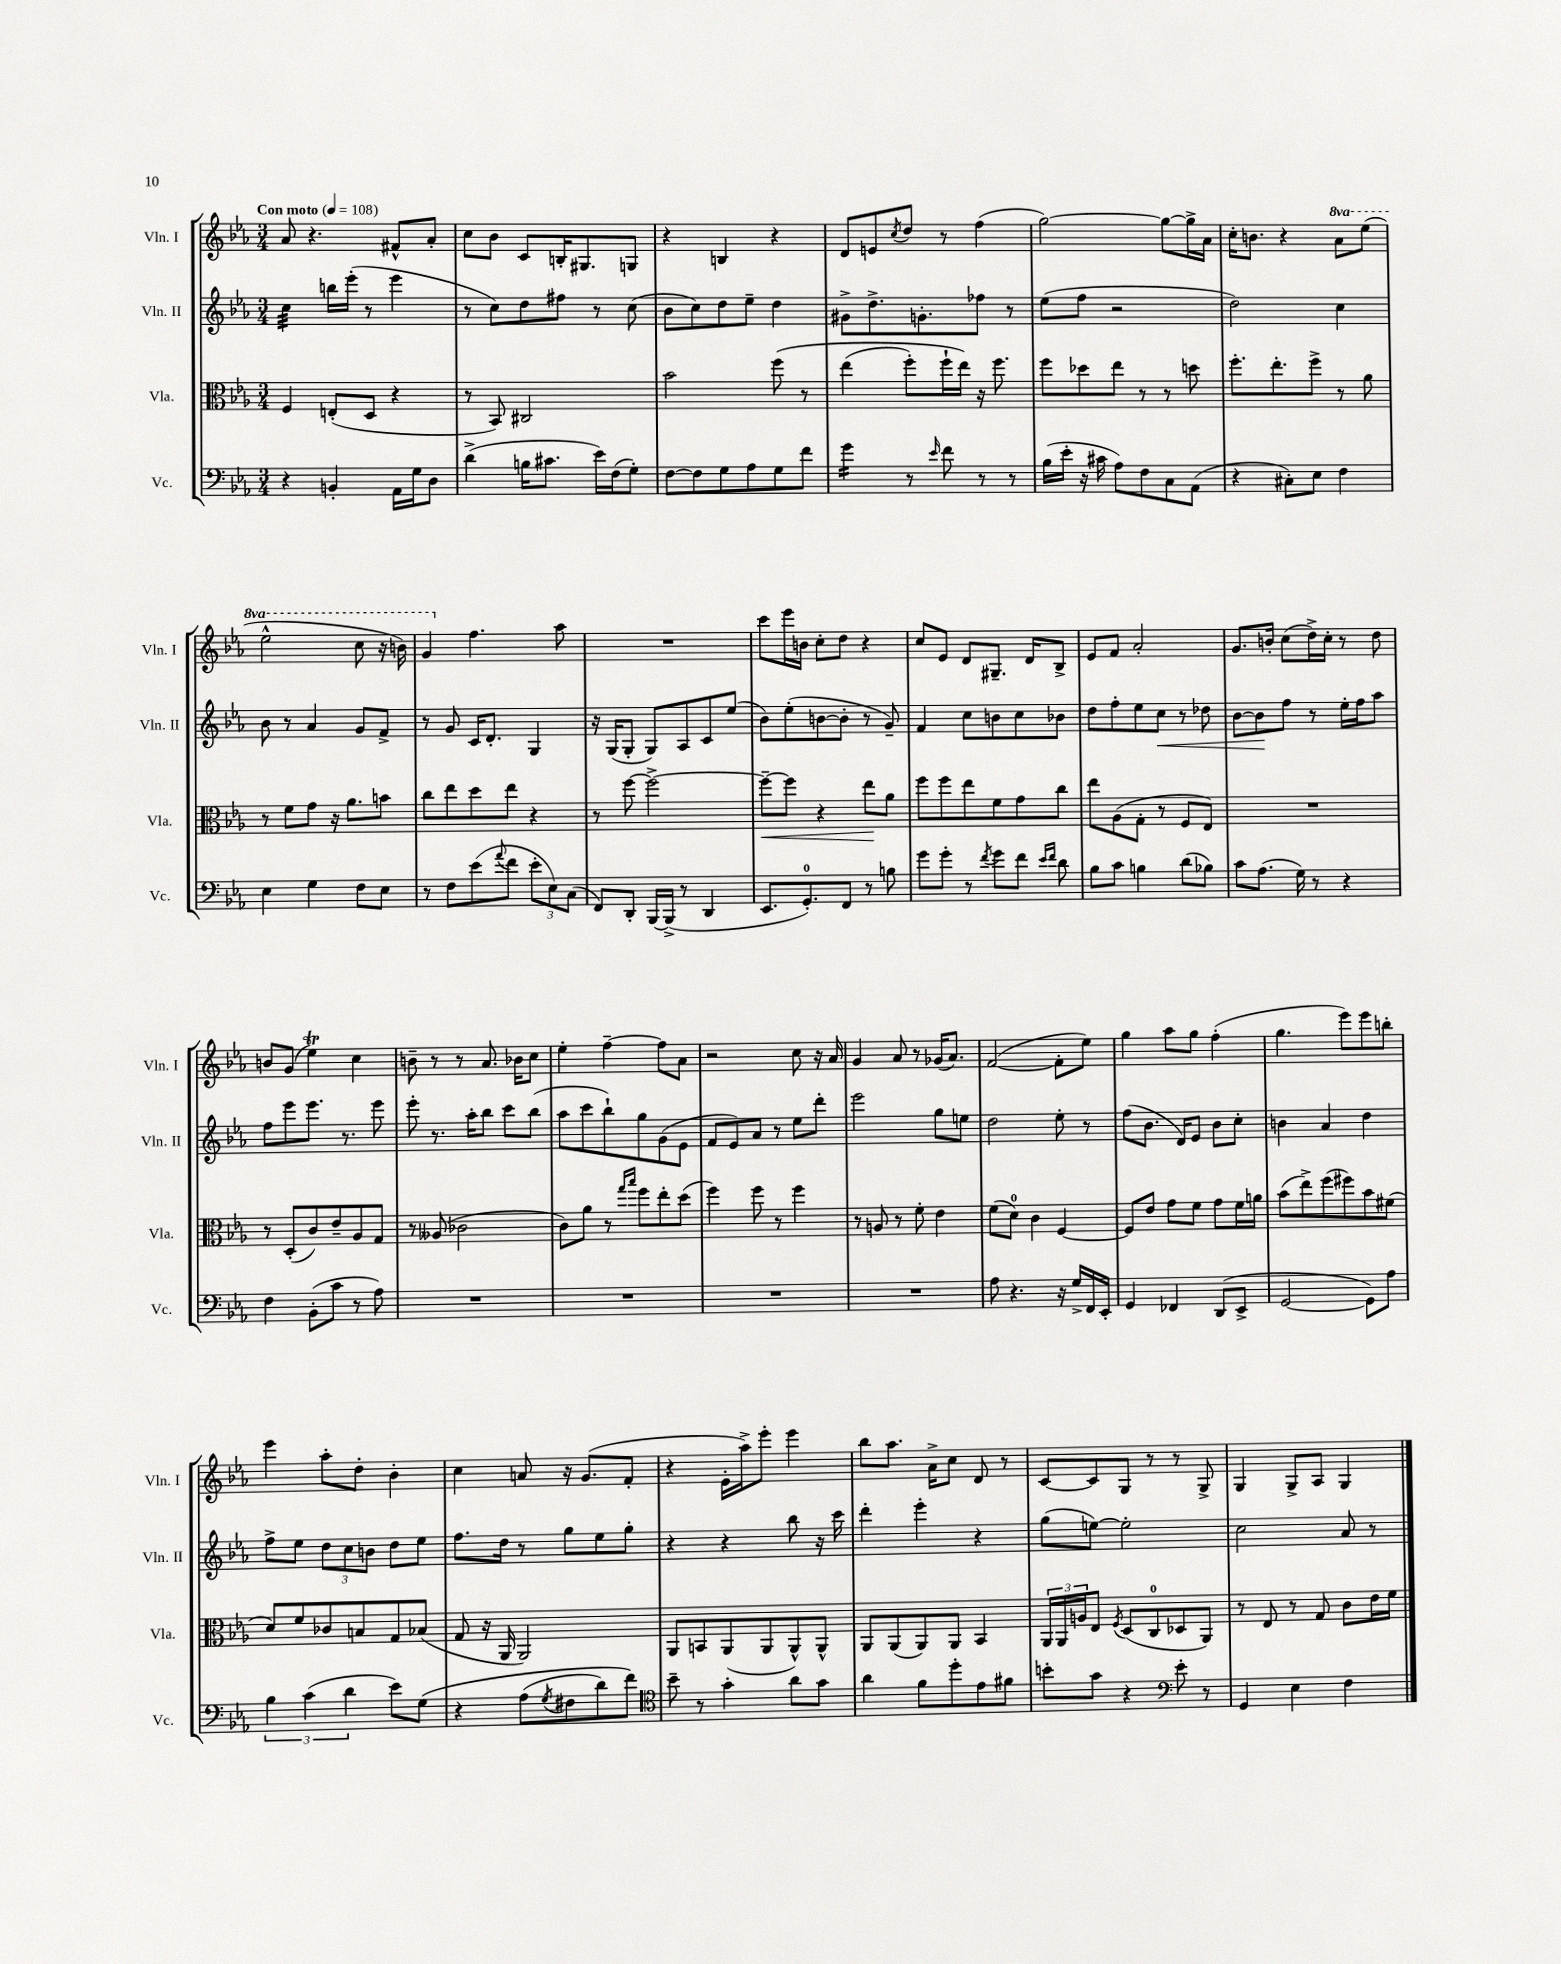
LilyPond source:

<<
\new StaffGroup <<
\new Staff = "s0" \with { instrumentName = "Vln. I" shortInstrumentName = "Vln. I" } {
    \clef treble \key ees \major \numericTimeSignature \time 3/4 \set Staff.ottavationMarkups = #ottavation-simple-ordinals \tempo "Con moto" 4 = 108
    aes'8 r4. fis'8-^ aes'8-. |
    c''8 bes'8 c'8 b16-. gis8. g8 |
    r4 b4 r4 |
    d'8 e'8 \acciaccatura { c''8 } d''8 r8 f''4( |
    g''2~) g''8~ g''16-> aes'16 |
    c''16-. b'8. r4 \ottava #1 aes''8 ees'''8( |
    ees'''2-^ c'''8 r16 b''16) |
    g''4 \ottava #0 f''4. aes''8 |
    R2. |
    c'''8 ees'''16 b'16 c''8-. d''8 r4 |
    c''8 ees'8 d'8 gis8.-- d'16 bes8-> |
    ees'8 f'8 aes'2-. |
    g'8. b'16-. c''8( d''16->) c''16-. r8 d''8 |
    b'8 g'8( ees''4\trill) c''4 |
    b'8-- r8 r8 aes'8. bes'16 c''8 |
    ees''4-. f''4~-- f''8 aes'8 |
    r2 c''8 r16 aes'16 |
    g'4 aes'8 r8 ges'16( aes'8.) |
    f'2~( f'8-. ees''8) |
    g''4 aes''8 g''8 f''4-.( |
    g''4. ees'''8) ees'''8 b''8-. |
    ees'''4 aes''8-. d''8-. bes'4-. |
    c''4 a'8 r16 g'8.( f'8-. |
    r4 ees'16-. aes''16->) ees'''8-. ees'''4 |
    bes''8 aes''8. aes'16-> c''8 d'8 r8 |
    c'8~ c'8 g8 r8 r8 g8-> |
    g4 g8-> aes8 g4 \bar "|." |
}
\new Staff = "s1" \with { instrumentName = "Vln. II" shortInstrumentName = "Vln. II" } {
    \clef treble \key ees \major \numericTimeSignature \time 3/4
    c''4:32 b''16 ees'''16-.( r8 ees'''4 |
    r8 c''8) d''8 fis''8 r8 c''8( |
    bes'8 c''8) d''8 ees''8-- d''4 |
    gis'8-> d''8.-> g'8.-. fes''8 r8 |
    ees''8( f''8 r2 |
    d''2) c''4 |
    bes'8 r8 aes'4 g'8 f'8-> |
    r8 g'8 c'16 d'8.-. g4 |
    r16 g16( g8-. g8) aes8 c'8 ees''8( |
    bes'8) ees''8-.( b'8~ b'8-. r8 g'8--) |
    f'4 c''8 b'8 c''8 bes'8 |
    d''8 f''8-. ees''8 c''8\< r8 des''8 |
    bes'8~ bes'8\! f''8 r8 ees''16-. f''16 aes''8 |
    f''8 ees'''8 ees'''8. r8. ees'''8 |
    ees'''8-. r8. aes''16-. bes''8 c'''8 bes''8( |
    aes''8 c'''8 bes''8-!) g''8 g'8( ees'8 |
    f'8 ees'8) aes'8 r8 ees''8 d'''8-. |
    ees'''2 g''8 e''8 |
    d''2 ees''8-. r8 |
    f''8( bes'8. d'16) ees'8 bes'8 c''8-. |
    b'4 aes'4 d''4 |
    f''8-> ees''8 \tuplet 3/2 { d''8 c''8 b'8 } d''8 ees''8 |
    f''8. d''16 r8 g''8 ees''8 g''8-. |
    r4 r4 bes''8 r16 c'''16 |
    d'''4-. ees'''4-. r4 |
    g''8( e''8~) e''2-. |
    c''2 aes'8 r8 \bar "|." |
}
\new Staff = "s2" \with { instrumentName = "Vla." shortInstrumentName = "Vla." } {
    \clef alto \key ees \major \numericTimeSignature \time 3/4
    f4 e8-.( d8 r4 |
    r8 bes,8) cis2 |
    bes'2 f''8\( r8 |
    ees''4( f''8-.) f''16-! ees''16\) r16 f''8. |
    f''8 des''8 ees''8 r8 r8 d''8 |
    f''8.-. ees''8.-. f''8-> r8 aes'8 |
    r8 f'8 g'8 r16 aes'8. b'8 |
    c''8 ees''8 d''8 ees''8 r4 |
    r8 f''8~ f''2~-> |
    f''8~--\< f''8 r4 ees''8\! aes'8 |
    f''8 f''8 ees''8 f'8 g'8 c''8 |
    ees''8 aes8( g8-. r8 f8 ees8) |
    R2. |
    r8 d8-.( c'8) ees'8-- aes8 g8 |
    r8 aeses8( ces'2 |
    c'8) aes'8 r8 \grace { g''16 bes''16 } f''8 ees''8-. d''8( |
    f''4) f''8 r8 f''4 |
    r8 a8 r8 f'8-. ees'4 |
    f'8( d'8-0) c'4 f4~ |
    f8 ees'8 g'8 f'8 g'8 f'16 a'16 |
    bes'8( ees''8->) f''8( fis''8) bes'8 fis'8( |
    d'8) f'8 ces'8 b8 g8 bes8( |
    g8 r16 aes,16 aes,2) |
    aes,8 b,8 aes,8( aes,8 aes,8-^) aes,8-^ |
    aes,8 aes,8( aes,8) aes,8 bes,4 |
    \tuplet 3/2 { aes,16 aes,16 a16 } ees8 \acciaccatura { f8 } d8( c8-0 des8 aes,8) |
    r8 ees8 r8 g8 c'8 ees'16 f'16 \bar "|." |
}
\new Staff = "s3" \with { instrumentName = "Vc." shortInstrumentName = "Vc." } {
    \clef bass \key ees \major \numericTimeSignature \time 3/4
    r4 b,4-. aes,16 g16 d8 |
    d'4->( b16 cis'8. ees'16) f16( g8-.) |
    f8~ f8 g8 aes8 g8 f'8 |
    g'4:16 r8 \grace { ees'16 } f'8 r8 r8 |
    bes16( ees'16-. r16 cis'16 aes8) f8 c8 aes,8( |
    r4 cis8-.) ees8 f4 |
    ees4 g4 f8 ees8 |
    r8 f8 ees'8( \appoggiatura { aes'8 } f'8 \tuplet 3/2 { ees'8-. ees8) c8( } |
    f,8) d,8-. bes,,16~ bes,,16->( r8 d,4 |
    ees,8. g,8.-0-.) f,8 r8 b8 |
    g'8 g'8-. r8 \acciaccatura { f'8 } g'8 f'8 \grace { ees'16 f'16 } d'8 |
    bes8 c'8 b4 d'8( bes8) |
    c'8 aes8.( g16) r8 r4 |
    f4 bes,8-.( c'8 r8 aes8) |
    R2. |
    R2. |
    R2. |
    R2. |
    aes8 r4. r16 g16-> f,16 ees,16-. |
    g,4 fes,4 d,8( ees,8-> |
    g,2~ g,8) aes8 |
    \tuplet 3/2 { bes4 c'4( d'4 } ees'8) g8\( |
    r4 aes8( \acciaccatura { g8 } fis8 d'8) f'8\) |
    \clef tenor bes'8-- r8 g'4-. aes'8 g'8 |
    aes'4 f'8 d''8-. ees'8 fis'8 |
    b'8-. g'8 r4 \clef bass ees'8-. r8 |
    g,4 ees4 f4 \bar "|." |
}
>>
>>
\layout { \context { \Score \remove "Bar_number_engraver" } }
